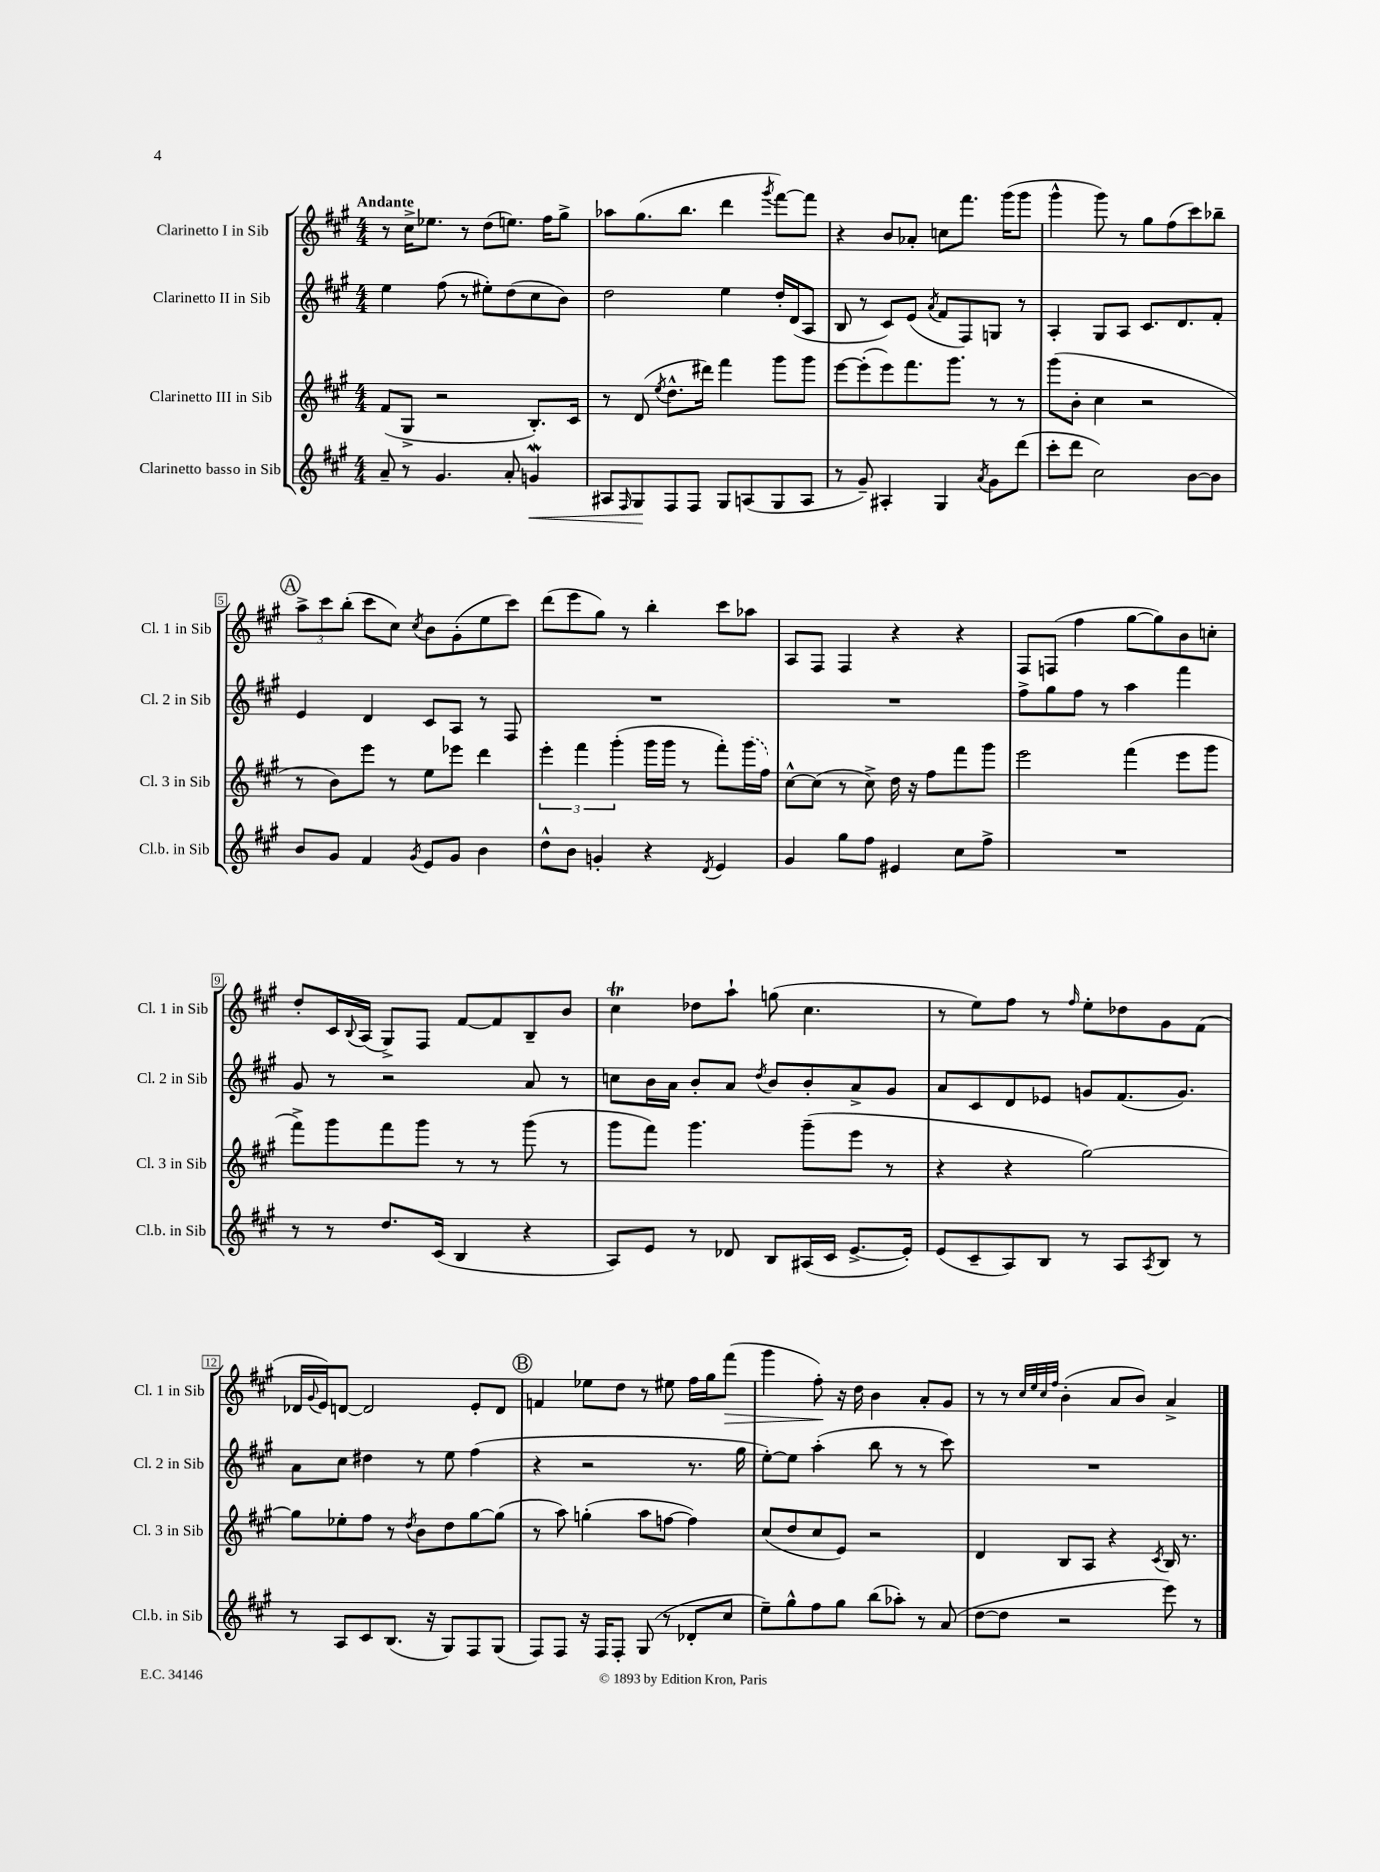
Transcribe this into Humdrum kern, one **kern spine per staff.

**kern	**dynam	**kern	**kern	**kern	**dynam
*part4	*part4	*part3	*part2	*part1	*part1
*staff4	*staff4	*staff3	*staff2	*staff1	*staff1
*I"Clarinetto basso in Sib	*	*I"Clarinetto III in Sib	*I"Clarinetto II in Sib	*I"Clarinetto I in Sib	*
*I'Cl.b. in Sib	*	*I'Cl. 3 in Sib	*I'Cl. 2 in Sib	*I'Cl. 1 in Sib	*
*clefG2	*	*clefG2	*clefG2	*clefG2	*
*k[f#c#g#]	*	*k[f#c#g#]	*k[f#c#g#]	*k[f#c#g#]	*
*M4/4	*	*M4/4	*M4/4	*M4/4	*
=1	=1	=1	=1	=1	=1
!	!	!	!	!LO:TX:a:B:t=Andante	!
8a~/	.	(8f#/L	4ee\	8r	.
8r	.	8G#^/J	.	16cc#^\KL	.
.	.	.	.	8.ee-X\J	.
4.g#/	.	2r	(8ff#\	.	.
.	.	.	8r	8r	.
.	.	.	8ee#X'\L)	(8dd\L	.
8a'/	.	.	(8dd\	8.een\J)	.
!	!LO:HP:b	!	!	!	!
4gnw/	<	8.B'/L)	8cc#\	.	.
.	.	.	.	16ff#\KL	.
.	.	.	8b\J)	8gg#^\J	.
.	.	16c#/Jk	.	.	.
=2	=2	=2	=2	=2	=2
8A#X/L	.	8r	2dd\	8aa-X\L	.
16qqF#/	.	.	.	.	.
8G#/	.	(8d/	.	(8.gg#\	.
.	.	8qee/	.	.	.
8F#/	[	8.dd^^\L	.	.	.
.	.	.	.	8.bb\J	.
8F#/J	.	.	.	.	.
.	.	16ddd#X\Jk)	.	.	.
8G#/L	.	4fff#\	4ee\	4ddd\	.
(8An/	.	.	.	.	.
.	.	.	.	8qggg#/	.
8G#/	.	8ggg#\L	16dd'/LL	[8fff#\L)	.
.	.	.	(16d/J	.	.
8A/J	.	8ggg#\J	8A/J	8fff#\J]	.
=3	=3	=3	=3	=3	=3
8r	.	[8eee\L	8B/	4r	.
8g#~/)	.	(8eee'\]	8r	.	.
4A#X'/	.	8eee\)	8c#/L)	8b/L	.
.	.	8.fff#\	(8e/J	8a-X'/J	.
.	.	.	8qa/	.	.
4G#/	.	.	8f#/L	8ccn\L	.
.	.	8.ggg#\J	.	.	.
.	.	.	8F#/)	8.fff#\J	.
8qa/	.	.	.	.	.
8g#\L	.	8r	8Gn/J	.	.
.	.	.	.	(16ggg#\KL	.
(8ddd\J	.	8r	8r	8ggg#\J	.
=4	=4	=4	=4	=4	=4
8ccc#'\L	.	(8ggg#\L	4A'/	4ggg#^^\	.
8ddd\J	.	8b'\J	.	.	.
2cc#\)	.	4cc#\	8G#/L	8ggg#\)	.
.	.	.	8A/J	8r	.
.	.	2r	8.c#/L	8gg#\L	.
.	.	.	.	(8ff#\	.
.	.	.	8.d/	.	.
[8b\L	.	.	.	8ccc#\)	.
8b\J]	.	.	8f#'/J	8bb-X~\J	.
!!LO:LB:g=z
!!LO:REH:place=s1:t=A
=5	=5	=5	=5	=5	=5
8b/L	.	8r	4e/	12aa^\L	.
.	.	.	.	12ccc#\	.
8g#/J	.	8b\L)	.	.	.
.	.	.	.	(12bb'\J	.
4f#/	.	8eee\J	4d/	8ccc#\L	.
.	.	8r	.	8cc#\J)	.
8qg#/	.	.	.	8qcc#/	.
8e/L	.	8ee\L	8c#/L	8b\L	.
8g#/J	.	8eee-X\J	8A/J	(8g#'\	.
4b\	.	4ddd\	8r	8ee\	.
.	.	.	8F#/	8ccc#\J)	.
=6	=6	=6	=6	=6	=6
8dd^^\L	.	6eee'\	1r	(8ddd\L	.
8b\J	.	.	.	8eee\	.
.	.	6fff#\	.	.	.
4gn'/	.	.	.	8gg#\J)	.
.	.	(6ggg#'\	.	.	.
.	.	.	.	8r	.
4r	.	16ggg#\LL	.	4bb'\	.
.	.	16ggg#\JJ	.	.	.
.	.	8r	.	.	.
8qd/	.	.	.	.	.
4e/	.	8fff#'\L)	.	8ccc#\L	.
.	.	(16ggg#\L	.	8aa-X\J	.
.	.	16ff#\JJ)	.	.	.
=7	=7	=7	=7	=7	=7
4g#/	.	[8cc#^^\L	1r	8A/L	.
.	.	(8cc#\J]	.	8F#/J	.
8gg#\L	.	8r	.	4F#/	.
8ff#\J	.	8cc#^\)	.	.	.
4e#X/	.	16dd\	.	4r	.
.	.	16r	.	.	.
.	.	8ff#\L	.	.	.
8cc#\L	.	8fff#\	.	4r	.
8ff#^\J	.	8ggg#\J	.	.	.
=8	=8	=8	=8	=8	=8
1r	.	2eee\	8ff#^\L	8F#/L	.
.	.	.	8gg#\	(8Fn/J	.
.	.	.	8ff#\J	4ff#\	.
.	.	.	8r	.	.
.	.	(4fff#\	4aa\	[8gg#\L	.
.	.	.	.	8gg#\])	.
.	.	8eee\L	4fff#\	8b\	.
.	.	8ggg#\J	.	8ccn'\J	.
!!LO:LB:g=z
=9	=9	=9	=9	=9	=9
8r	.	8fff#^\L)	8g#/	8dd'/L	.
8r	.	8ggg#\	8r	16c#/L	.
.	.	.	.	8qqB/	.
.	.	.	.	(16A/JJ	.
8.dd/L	.	8fff#\	2r	8G#^/L)	.
.	.	8ggg#\J	.	8F#/J	.
(16c#/Jk	.	.	.	.	.
4B/	.	8r	.	[8f#/L	.
.	.	8r	.	8f#/]	.
4r	.	(8ggg#\	8a/	8B~/	.
.	.	8r	8r	8b/J	.
=10	=10	=10	=10	=10	=10
8A/L)	.	8ggg#\L	8ccn\L	4cc#t\	.
8e/J	.	8fff#\J)	16b\L	.	.
.	.	.	16a\JJ	.	.
8r	.	4.ggg#\	8b'/L	8dd-X\L	.
8d-X/	.	.	8a/J	8aa`\J	.
.	.	.	8qdd/	.	.
8B/L	.	.	8b/L	(8ggn\	.
(16A#X/L	.	(8ggg#~\L	8b'/	4.cc#\	.
16c#/JJ	.	.	.	.	.
[8.e^/L	.	8eee\J	8a^/	.	.
.	.	8r	8g#/J	.	.
16e'/Jk])	.	.	.	.	.
=11	=11	=11	=11	=11	=11
(8e/L	.	4r	8a/L	8r	.
8c#~/	.	.	8c#/	8ee\L)	.
8A/)	.	4r	8d/	8ff#\J	.
8B/J	.	.	8e-X/J	8r	.
.	.	.	.	16qqff#/	.
8r	.	[2gg#\)	8gn/L	8ee'\L	.
8A/L	.	.	(8.f#/	8dd-X\	.
8qA/	.	.	.	.	.
8B/J	.	.	.	8g#\	.
.	.	.	8.g/J)	.	.
8r	.	.	.	(8f#\J	.
!!LO:LB:g=z
=12	=12	=12	=12	=12	=12
8r	.	8gg#\L]	8a\L	16d-X/LL	.
.	.	.	.	8qqg#/	.
.	.	.	.	16e/J)	.
8A/L	.	8ee-X'\	8cc#\J	[8dn/J	.
8c#/	.	8ff#\J	4dd#X\	2d/]	.
(8.B/J	.	8r	.	.	.
.	.	8qdd/	.	.	.
.	.	8b\L	8r	.	.
16r	.	.	.	.	.
8G#/L)	.	8dd\	8ee\	.	.
8F#/	.	[8gg#\	(4ff#\	8e'/L	.
(8G#/J	.	(8gg#\J]	.	8d/J	.
!!LO:REH:place=s1:t=B
=13	=13	=13	=13	=13	=13
8F#/L)	.	8r	4r	4fn/	.
8F#/J	.	8aa\)	.	.	.
16r	.	(4ggn'\	2r	8ee-X\L	.
16F#/KL	.	.	.	.	.
8F#'/J	.	.	.	8dd\J	.
(8G#/	.	8aa\L	.	8r	.
8r	.	[8ffn\J	.	8ee#X\	.
8d-X'/L	.	4ff\])	8.r	16ff#\LL	.
.	.	.	.	16gg#\J	.
!	!	!	!	!	!LO:HP:b
8cc#/J	.	.	.	(8fff#\J	>
.	.	.	16gg#\	.	.
=14	=14	=14	=14	=14	=14
8ee~\L)	.	(8cc#/L	[8ee'\L)	4ggg#\	.
8gg#^^\	.	8dd/	8ee\J]	.	.
8ff#\	.	8cc#/	(4aa'\	8ff#'\)	.
8gg#\J	.	8e/J)	.	16r	]
.	.	.	.	16dd\	.
(8bb\L	.	2r	8bb\	4b\	.
8aa-X'\J)	.	.	8r	.	.
8r	.	.	8r	8a'/L	.
(8a/	.	.	8ccc#\)	8g#/J	.
=15	=15	=15	=15	=15	=15
[8dd\L	.	4d/	1r	8r	.
8dd\J]	.	.	.	8r	.
.	.	.	.	32qqcc#/LLL	.
.	.	.	.	32qqee/	.
.	.	.	.	32qqcc#/	.
.	.	.	.	32qqff#/JJJ	.
2r	.	8B/L	.	(4b'\	.
.	.	8A/J	.	.	.
.	.	4r	.	8a/L	.
.	.	.	.	8b/J)	.
.	.	8qc#/	.	.	.
8eee\)	.	16B/	.	4a^/	.
.	.	8.r	.	.	.
8r	.	.	.	.	.
==	==	==	==	==	==
*-	*-	*-	*-	*-	*-
